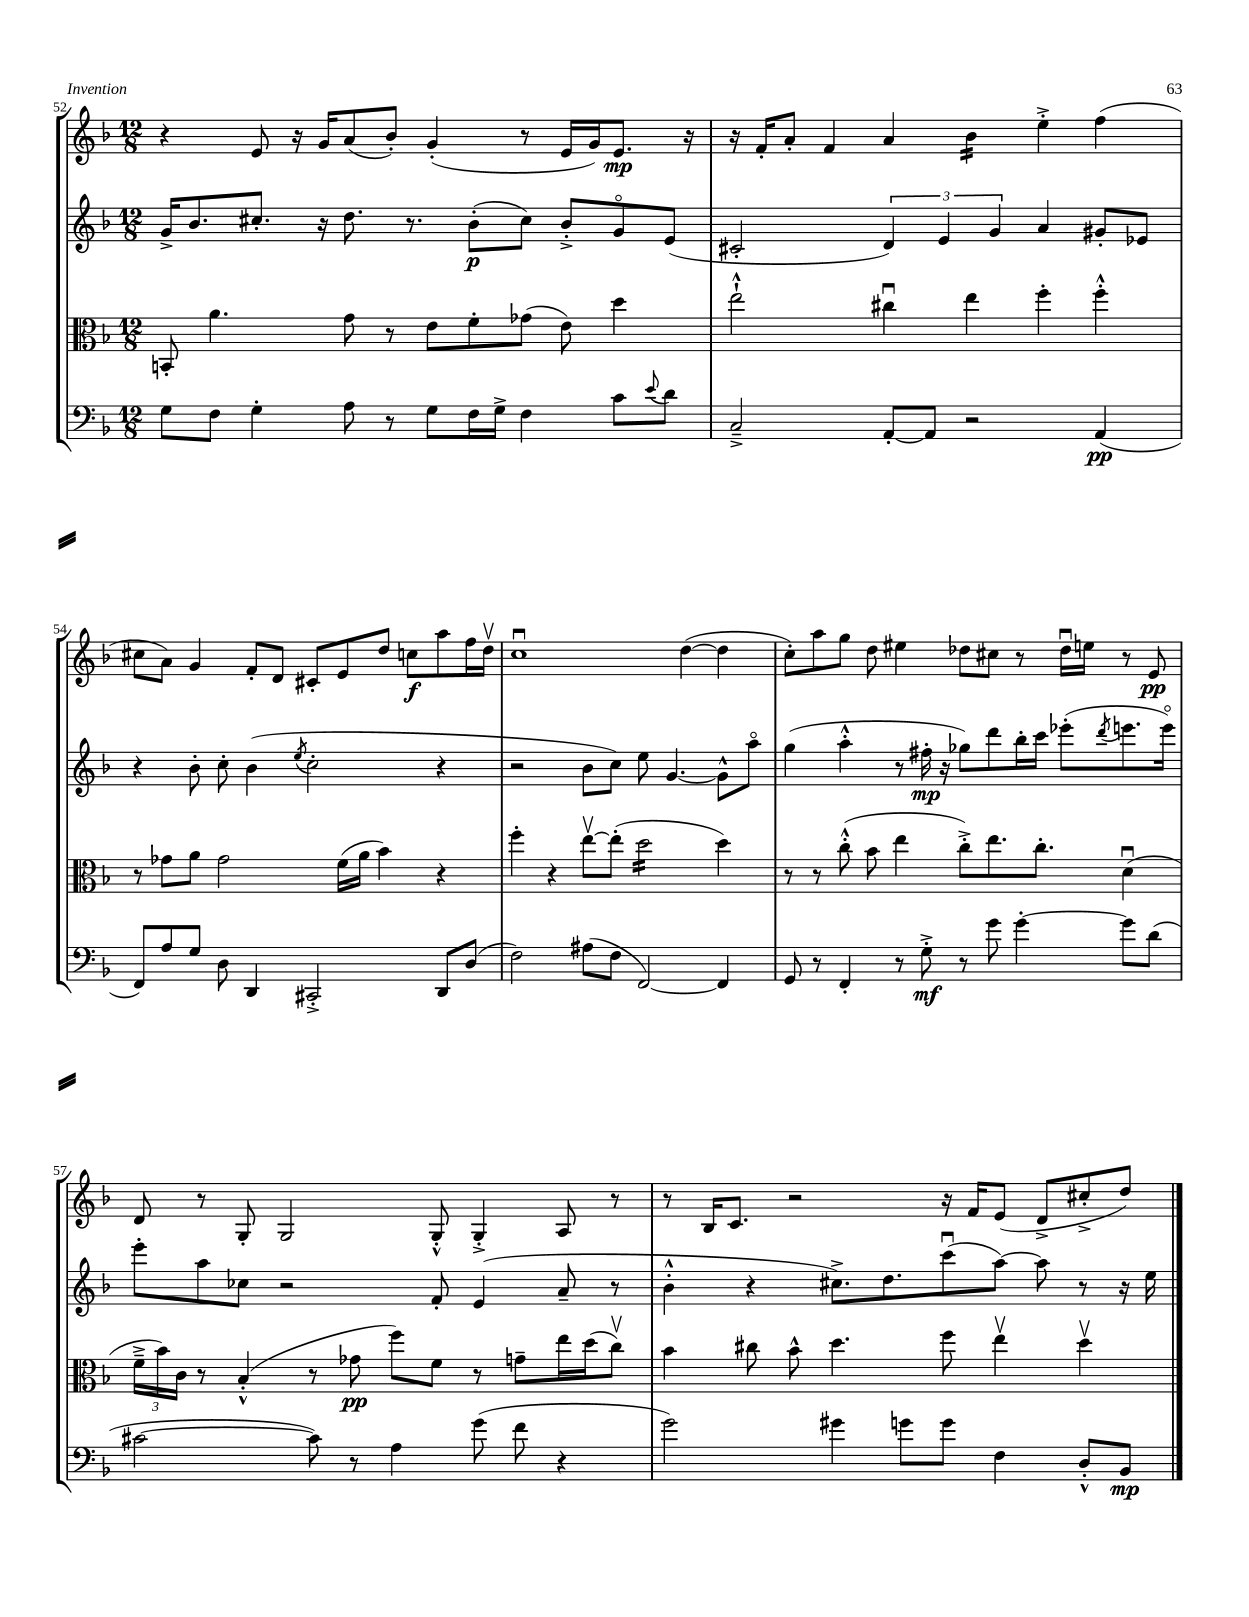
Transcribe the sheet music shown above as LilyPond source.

<<
\new StaffGroup <<
\new Staff = "s0" {
    \clef treble \key f \major \numericTimeSignature \time 12/8
    r4 e'8 r16 g'16 a'8( bes'8-.) g'4-.( r8 e'16 g'16) e'8.\mp r16 |
    r16 f'16-. a'8-. f'4 a'4 bes'4:16 e''4-.-> f''4( |
    cis''8 a'8) g'4 f'8-. d'8 cis'8-. e'8 d''8 c''8\f a''8 f''16 d''16\upbow |
    c''1\downbow d''4~( d''4 |
    c''8-.) a''8 g''8 d''8 eis''4 des''8 cis''8 r8 des''16\downbow e''16 r8 e'8\pp |
    d'8 r8 g8-. g2 g8-.-^ g4-.-> a8 r8 |
    r8 bes16 c'8. r2 r16 f'16 e'8( d'8-> cis''8-.-> d''8) \bar "|." |
}
\new Staff = "s1" {
    \clef treble \key f \major \numericTimeSignature \time 12/8
    g'16-> bes'8. cis''8.-. r16 d''8. r8. bes'8-.\p( cis''8) bes'8-.-> g'8\flageolet e'8( |
    cis'2-. \tuplet 3/2 { d'4) e'4 g'4 } a'4 gis'8-. ees'8 |
    r4 bes'8-. c''8-. bes'4( \acciaccatura { e''8 } c''2-. r4 |
    r2 bes'8 c''8) e''8 g'4.~ g'8-^ a''8\flageolet |
    g''4( a''4-.-^ r8 fis''16-.\mp r16 ges''8) d'''8 bes''16-. c'''16 ees'''8-.( \acciaccatura { d'''8 } e'''8. e'''16\flageolet) |
    e'''8-. a''8 ces''8 r2 f'8-. e'4( a'8-- r8 |
    bes'4-.-^ r4 cis''8.->) d''8. c'''8\downbow( a''8~) a''8 r8 r16 e''16 \bar "|." |
}
\new Staff = "s2" {
    \clef alto \key f \major \numericTimeSignature \time 12/8
    b,8-. a'4. g'8 r8 e'8 f'8-. ges'8( e'8) d''4 |
    e''2-!-^ cis''4\downbow e''4 f''4-. f''4-.-^ |
    r8 ges'8 a'8 ges'2 f'16( a'16 bes'4) r4 |
    f''4-. r4 e''8~\upbow e''8-.( d''2:16 d''4) |
    r8 r8 c''8-.-^( bes'8 e''4 c''8-.->) e''8. c''8.-. d'4\downbow( |
    \tuplet 3/2 { f'16---> bes'16) c'16 } r8 bes4-.-^( r8 ges'8\pp f''8) f'8 r8 g'8-- e''16 d''16( c''8\upbow) |
    bes'4 cis''8 bes'8-^ d''4. f''8 e''4\upbow d''4\upbow \bar "|." |
}
\new Staff = "s3" {
    \clef bass \key f \major \numericTimeSignature \time 12/8
    g8 f8 g4-. a8 r8 g8 f16 g16-> f4 c'8 \appoggiatura { e'8 } d'8 |
    c2---> a,8~-. a,8 r2 a,4\pp( |
    f,8) a8 g8 d8 d,4 cis,2-.-> d,8 d8( |
    f2) ais8( f8 f,2~) f,4 |
    g,8 r8 f,4-. r8 g8-.->\mf r8 g'8 g'4~-. g'8 d'8( |
    cis'2~ cis'8) r8 a4 g'8( f'8 r4 |
    g'2) gis'4 g'8 g'8 f4 d8-.-^ bes,8\mp \bar "|." |
}
>>
>>
\layout { \context { \Score currentBarNumber = #52 } }
